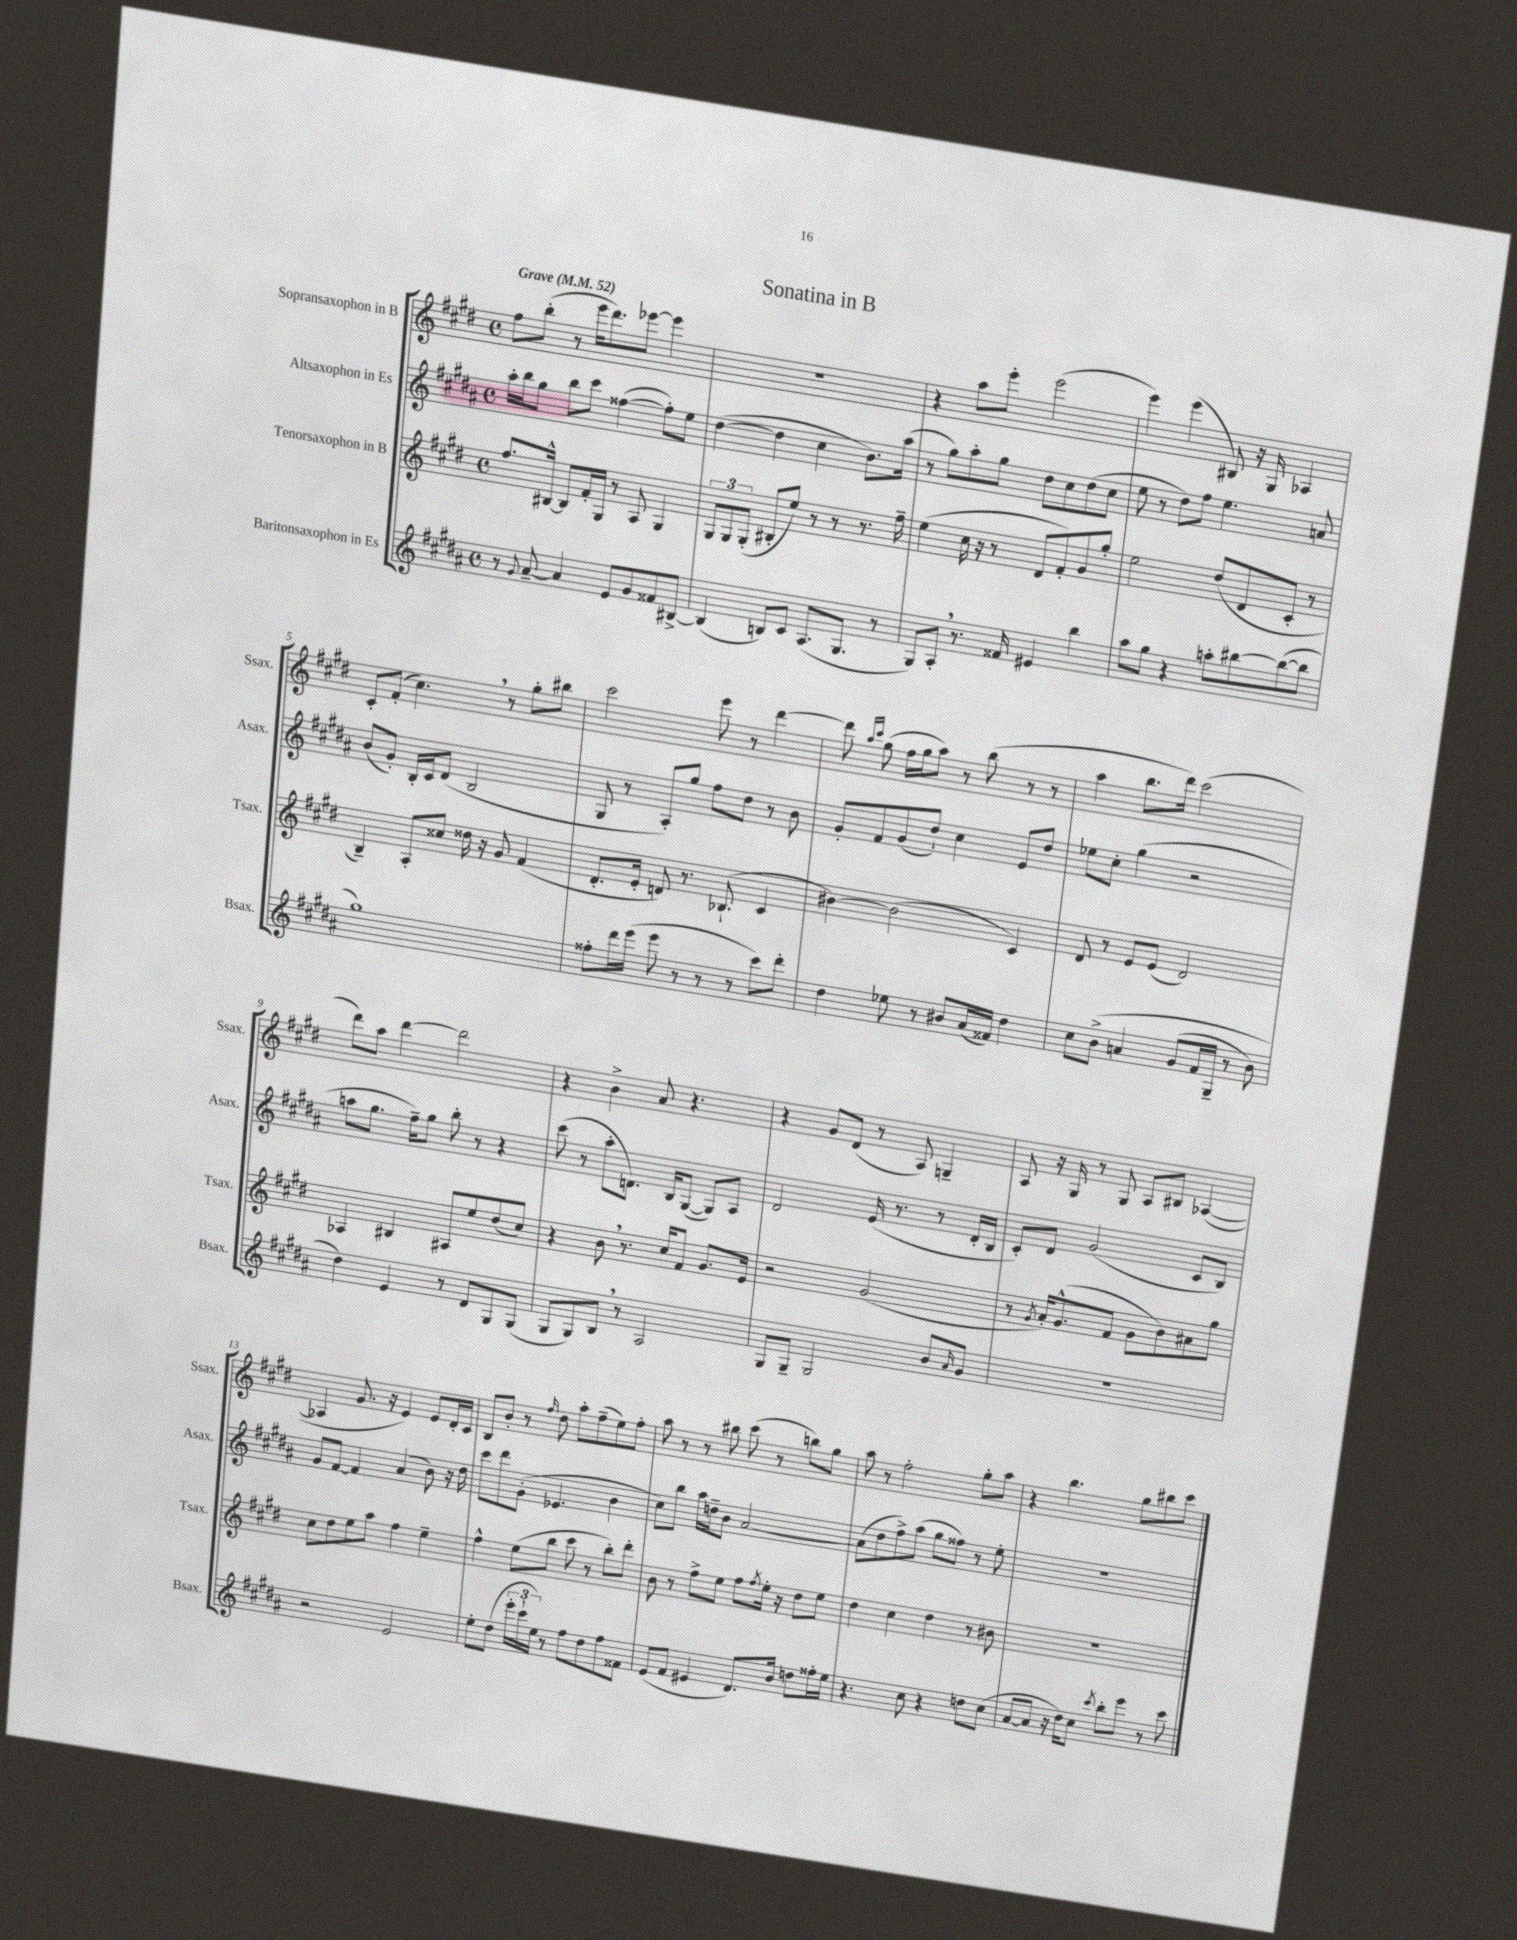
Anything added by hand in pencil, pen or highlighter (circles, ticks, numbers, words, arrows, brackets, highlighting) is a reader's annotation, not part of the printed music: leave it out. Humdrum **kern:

**kern	**kern	**kern	**kern
*staff4	*staff3	*staff2	*staff1
*clefG2	*clefG2	*clefG2	*clefG2
*k[f#c#g#d#a#]	*k[f#c#g#d#]	*k[f#c#g#d#a#]	*k[f#c#g#d#]
*M4/4	*M4/4	*M4/4	*M4/4
*met(c)	*met(c)	*met(c)	*met(c)
*MM52	*MM52	*MM52	*MM52
8r	8.ff#/L	16aa#'\LL	8ff#\L
.	.	16bb\J	.
8qqg#/	.	.	.
[8a#~/	.	8gg#\J	(8bb'\J
.	[16B#^^/Jk	.	.
4a#/]	8B#/]L	8bb\L	8r
.	16f#'/L	8ccc#\J	16eee\LK
.	16G#/JJ	.	8.ddd#\)
8e/L	8r	([4ff##\	.
8g#/	8A/	.	[8eee-\J
8f##/	4G#/	8ff##'\]L)	4eee-\]
[8B#^/J	.	8ee\J	.
=	=	=	=
(4B#/]	12G#/L	([4dd#\	1r
.	12G#/	.	.
.	(12G#'/J	.	.
8B/L)	8B#'/L	4dd#\]	.
8c#/J	8ee/J)	.	.
(8.A#/L	8r	4cc#\	.
.	8r	.	.
8.G#/J	.	.	.
.	8.r	8.b\L)	.
8r	.	.	.
.	16ff#~\	(16aa#\Jk	.
=	=	=	=
8G#/L)	(4ee\	8r	4r
8A#'/J	.	8gg#\L)	.
8.r	16cc#\	8aa#'\	8aa\L
.	16r	.	.
.	8r	8gg#\J	8eee'\J
16f##/	.	.	.
4e#/	8d#/L	8dd#\L	(2eee\
.	8f#'/)	8cc#\	.
4bb\	8g#/	(8dd#\	.
.	8gg#'/J	8cc#\J	.
=	=	=	=
8aa#\L	2ee\	8ee\	4eee\)
8gg#\J	.	8r	.
4r	.	8dd#\L)	(4eee\
.	.	8ff#\J	.
8aa'\L	(8dd#/L	4.ee\	8B#/)
[8bb#\	8d#/	.	16r
.	.	.	16G#/
(8bb#\_	8c#'/J	.	4A-/
8bb#\]J	8r	8a/	.
=	=	=	=
1gg#)	4B~/)	(8b/L	8c#'/L
.	.	8g#'/J)	(8f#'/J
.	8A'/L	16B'/LL	4.cc#\)
.	.	16c#/J	.
.	8cc##/J	(8d#/J	.
.	16dd##\	2B/	.
.	16r	.	.
.	8g#/	.	8r
.	(4f#/	.	8gg#'\L
.	.	.	8bb#\J
=	=	=	=
8ff##'\L	8.d#'/L	8G#/	2ccc#\
16ddd#\L	.	8r	.
(16eee\JJ	16e'/Jk	.	.
8eee\	8d/)	8A#'/L)	.
8r	8.r	8gg#/J	.
8r	.	8ff#\L	8eee\
.	(8.B-`/	.	.
8r	.	8dd#\J	8r
8ccc#\L)	4c#/	8r	[4ddd#\
8ddd#'\J	.	8b\	.
=	=	=	=
4dd#\	[4b#\)	8g#'/L	8ddd#\]
.	.	.	16qqaa/LL
.	.	.	16qqccc#/JJ
.	.	8f#/	(8gg#\
8ee-\	(2b#\]	(8g#/	16ff#\LL
.	.	.	16gg#\J
8r	.	8dd#`/J)	8aa\J)
8b#/L	.	4cc#\	8r
(16a#/L	.	.	(8bb\
16f##/JJ)	.	.	.
4dd#\	4c#/)	8e/L	8r
.	.	8dd#/J	8r
=	=	=	=
8cc#\L	8d#/	8ee-\L	4aa\
&(8b^\J	8r	8cc#'\J	.
4a/	8e/L	(4gg#\	8.bb\L
.	(8e/J	.	.
.	.	.	16ddd#\Jk)
(8g#/L	2d#/)	2r	(2ccc#\
16f#/L	.	.	.
16G#~/JJ	.	.	.
8r	.	.	.
8b\)	.	.	.
=	=	=	=
4dd#\&)	4A-/	8aa\L	8ddd#\L)
.	.	8.gg#\J	8aa\J
4e/	4B#/	.	[4ddd#\
.	.	16ff#~\LK)	.
.	.	8gg#\J	.
8r	8A#/L	8bb'\	2ddd#\]
8d#/L	8ee/	8r	.
8G#/	(8dd#/	4r	.
(8G#/J	8cc#/J)	.	.
=	=	=	=
8G#/L	4r	(8ccc#\	4r
8G#/)	.	8r	.
8B/J	8b\	8aa#'\L	4b^\
8r	8.r	8.d\J)	.
2A#/	.	.	8a/
.	16cc#/LK	16B/LK	.
.	8f#/J	([8G#/J	4.r
.	8.g#/L	8G#/]L)	.
.	.	8A#/J	.
.	16e/Jk	.	.
=	=	=	=
8G#/L	2r	2d#/	4r
8G#~/J	.	.	.
2G#/	.	.	8g#/L
.	.	.	(8d#/J
.	(2g#/	(16e/	8r
.	.	8.r	.
.	.	.	8A/)
8b/L	.	8r	4G~/
16qqa#/	.	.	.
8g#/J	.	16d#'/LL	.
.	.	16B/JJ	.
=	=	=	=
1r	8r	8c#'/L)	8A/
.	8qg#/	.	.
.	16a'/LK)	8d#/J	16r
.	(8.g#^^/	.	16G#/
.	.	(2g#/	8r
.	8f#/J	.	8G#/
.	8g#\L	.	8A/L
.	8b\)	.	8B#/J
.	8a#\	8c#/L	([4A-/
.	8gg#\J	8B/J)	.
=	=	=	=
2r	8cc#\L	8g#/L	4A-/]
.	8dd#\	[8f#/J	.
.	8ee\	4f#/]	8.g#/
.	8aa\J	.	.
.	.	.	16r
2e/	4ff#\	(4a#/	4e/)
.	4ee~\	8b\)	8e/L
.	.	16r	16d#'/L
.	.	16dd#\	16c#/JJ
=	=	=	=
8ee'\L	4ff#^^\	8ccc#\L	8B/L
(8dd#\J	.	8ddd#\	8b'/J
24eee'\LL	(8ee\L	(8g#'\J	8r
24ccc#`\	.	.	.
24ee\JJ)	.	.	.
.	.	.	16qqff#/
8r	8bb\J	4.e-/	8dd#\
8ff#\L	8ccc#\	.	8aa'\L
8dd#\	8r	.	(8ff#~\
8ff#\	8bb'\L)	4b\	8ee\)
8f##\J	8ddd#'\J	.	8ff#'\J
=	=	=	=
(8e/L	8b\	8cc#\L)	8aa\
8f#/J	8r	8bb\J	8r
4e#/	8ff#^\L	16aa#\LL	8r
.	.	16dd~\J	.
.	8ee\J	8b\J	8bb#\
8.d#/L)	8ff#\L	[2a#/	(8ccc#\
.	8qff#/	.	.
.	16ee'\Jk	.	8r
16b/Jk	16r	.	.
8dd\L	8dd#\L	.	8bb\L)
16ff##'\L	8ee\J	.	8gg#\J
16ee\JJ	.	.	.
=	=	=	=
4.r	4dd#\	(8a#\]L	8aa\
.	.	8dd#\	8r
.	4cc#\	8ff#^\)	2ff#'\
8cc#\	.	(8aa#\J	.
4r	4dd#\	8gg#\L	.
.	.	8ff##\J)	.
8dd\L	8r	8r	8gg#'\L
(8cc#\J	8b#\	8ee'\	8aa\J
=	=	=	=
[8a#/L	1r	1r	4r
8a#/]J	.	.	.
16r	.	.	4.bb\
16dd#\LK)	.	.	.
8cc#\J	.	.	.
8qccc#/	.	.	.
8bb'\L	.	.	.
8eee\J	.	.	8gg#\L
8r	.	.	8bb#\
8ccc#\	.	.	8ccc#\J
==	==	==	==
*-	*-	*-	*-
